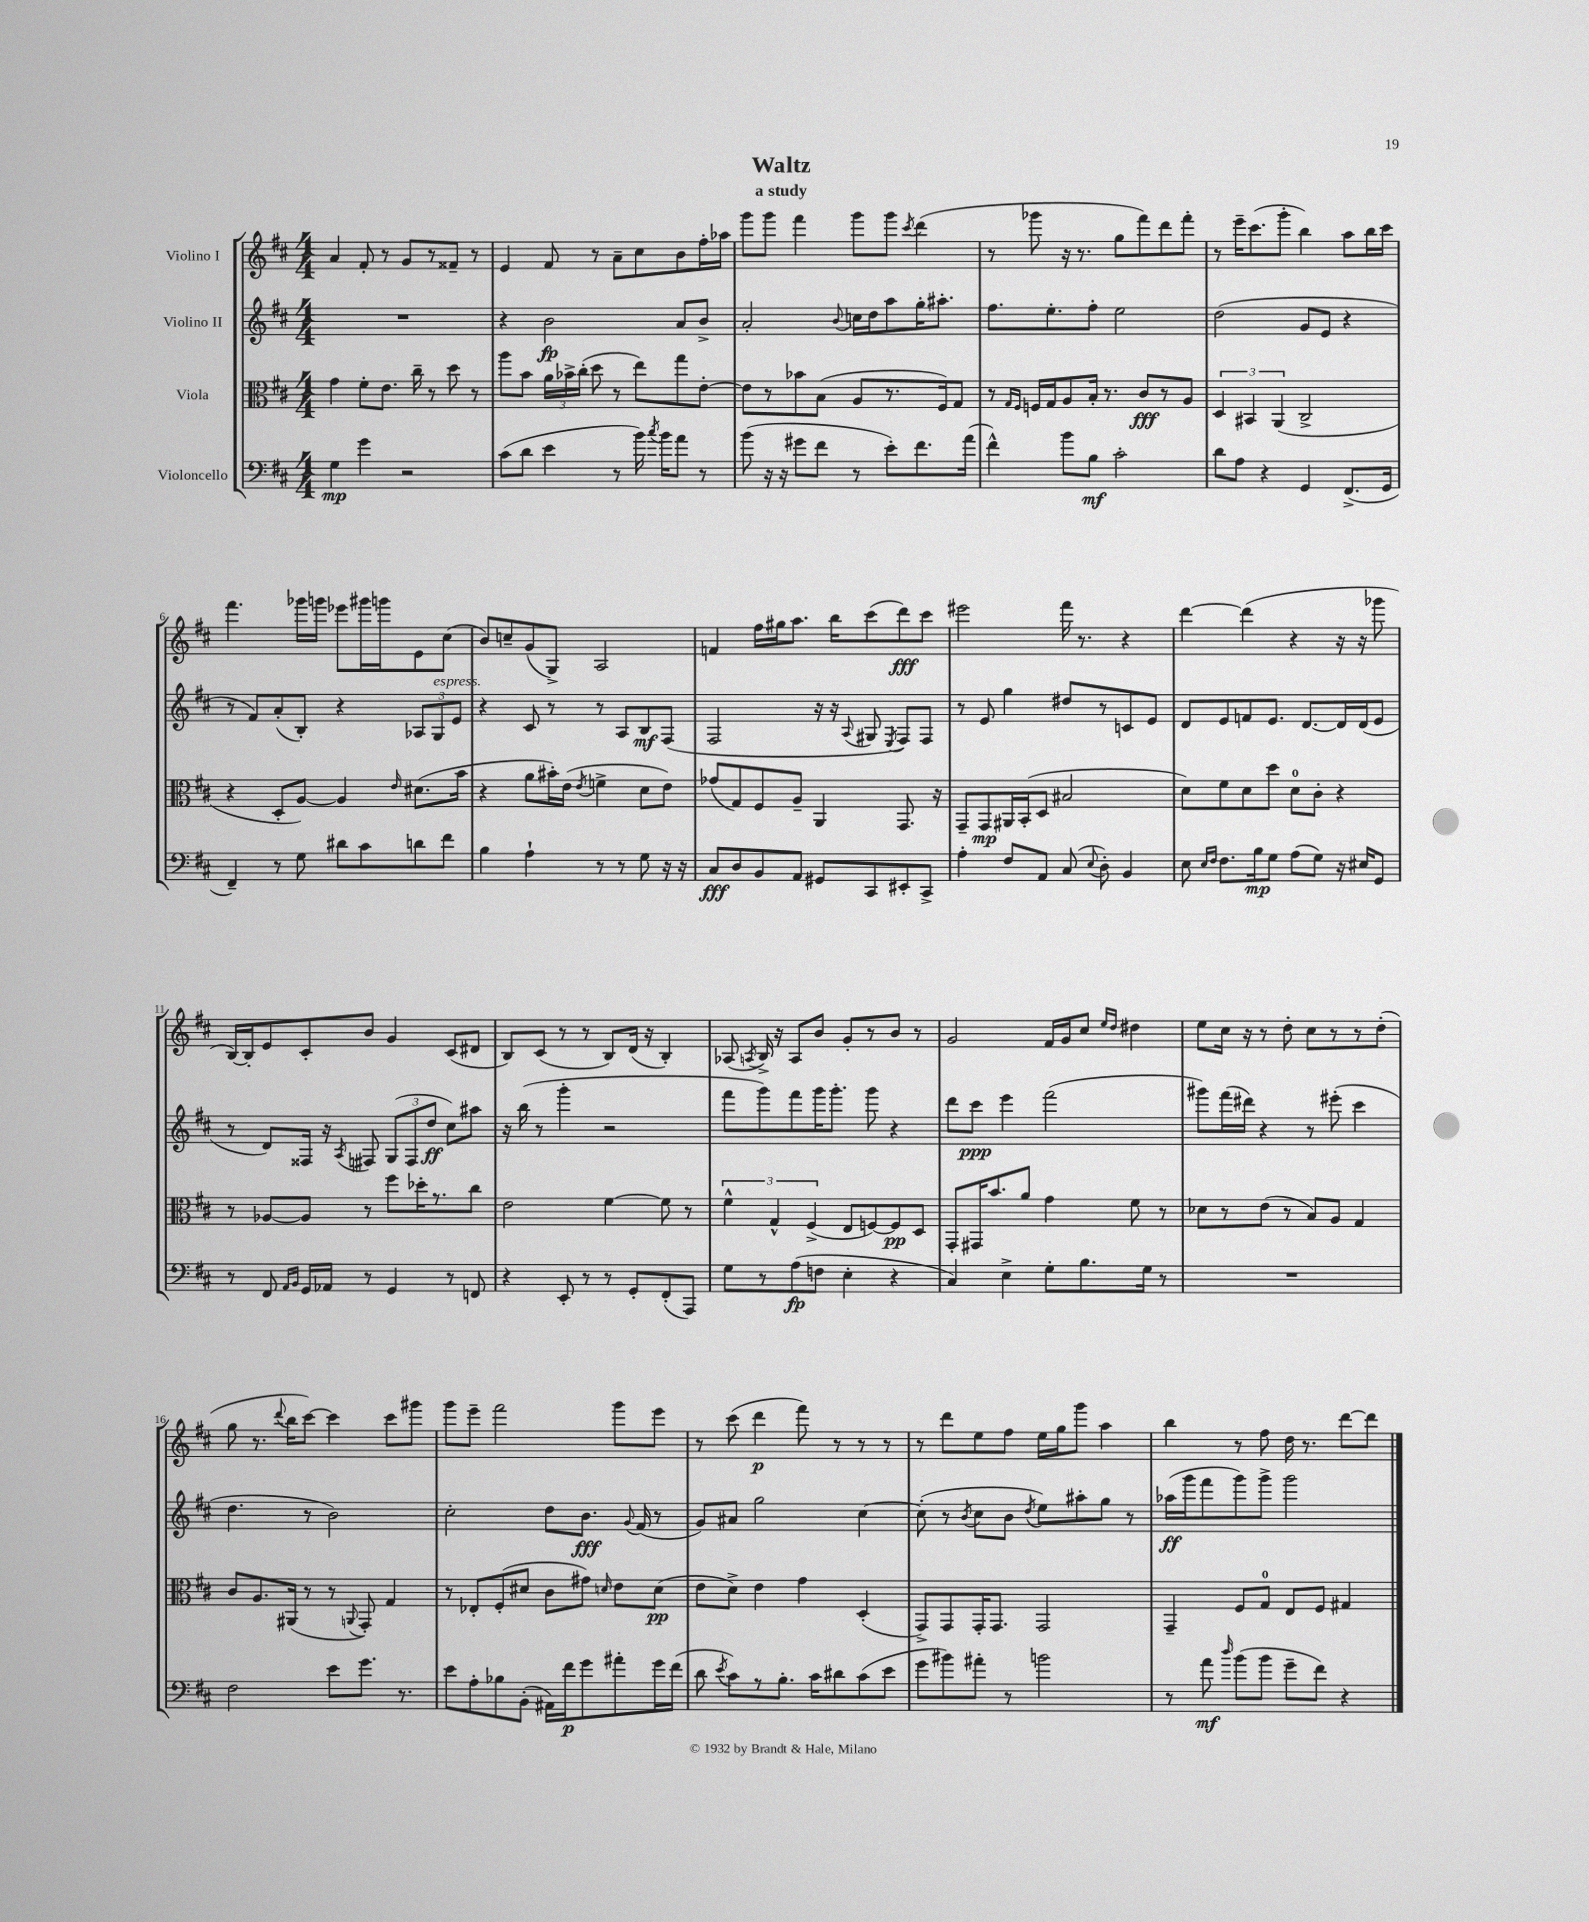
\header { title = "Waltz" subtitle = "a study" }
<<
\new StaffGroup <<
\new Staff = "s0" \with { instrumentName = "Violino I" } {
    \clef treble \key d \major \numericTimeSignature \time 4/4
    \autoBeamOff a'4 fis'8-. r8 g'8[ r8 fisis'8]-- r8 |
    e'4 fis'8 r8 a'8[-- cis''8 b'8 fis''16-. aes''16] |
    g'''8[ g'''8] fis'''4 g'''8[ g'''8] \acciaccatura { cis'''8 } d'''4( |
    r8 ges'''8 r16 r8. g''8[ fis'''8) d'''8 fis'''8]-. |
    r8 e'''16[-- cis'''8.( g'''8]-. b''4) a''8[ b''16 cis'''16] |
    fis'''4. ges'''16[ g'''16] ees'''8[ gis'''16 g'''16 e'8 cis''8]( |
    b'8[) c''8-- g'8( g8]->) a2 |
    f'4 fis''16[ gis''16 a''8.] b''16[ cis'''8( d'''8\fff) cis'''8] |
    eis'''2 fis'''16 r8. r4 |
    d'''4~ d'''4( r4 r16 r16 ges'''8 |
    b16[~) b16-. e'8 cis'8-. b'8] g'4 cis'8[( dis'8] |
    b8[) cis'8]( r8 r8 b8[) d'16]( r16 b4-.) |
    aes8( \acciaccatura { a8 } b16->) r16 a8[ b'8] g'8[-. r8 b'8] r8 |
    g'2 fis'16[ g'16 cis''8] \grace { e''16[ d''16] } dis''4 |
    e''8[ cis''16] r16 r8 d''8-. cis''8[ r8 r8 d''8]-.( |
    g''8 r8. \appoggiatura { d'''8 } b''16[ cis'''8]~) cis'''4 cis'''8[ gis'''8] |
    g'''8[ e'''8]-- fis'''2 g'''8[ e'''8] |
    r8 cis'''8( d'''4\p fis'''8) r8 r8 r8 |
    r8 d'''8[ e''8 fis''8] e''16[ g''16 g'''8] a''4 |
    b''4 r8 fis''8 d''16 r8. d'''8[~ d'''8] \bar "|." |
}
\new Staff = "s1" \with { instrumentName = "Violino II" } {
    \clef treble \key d \major \numericTimeSignature \time 4/4
    \autoBeamOff R1 |
    r4 b'2\fp a'8[ b'8]-> |
    a'2-. \appoggiatura { b'8 } c''16[ d''16 a''8 g''16-. ais''8.]-. |
    fis''8.[ e''8.-. fis''8]-. e''2 |
    d''2( g'8[ e'8] r4 |
    r8 fis'8[) a'8-.( b8]-.) r4 \tuplet 3/2 { aes8[ g8^\markup { \italic "espress." } e'8] } |
    r4 cis'8 r8 r8 a8[ b8\mf fis8]( |
    fis2 r16 r16 \appoggiatura { a8 } gis8 \acciaccatura { e8 } fis8[) fis8] |
    r8 e'8 g''4 dis''8[ r8 c'8 e'8] |
    d'8[ e'8 f'8 e'8.] d'8.[~ d'16 d'16( e'8] |
    r8 d'8[) fisis16] r16 \acciaccatura { a8 } fis8 \tuplet 3/2 { g8[( fis8 d''8]\ff } cis''8[) ais''8] |
    r16 b''16( r8 g'''4-. r2 |
    fis'''8[ g'''8) fis'''8 g'''16 g'''8.]-. g'''8 r4 |
    d'''8[ cis'''8]\ppp e'''4 fis'''2( |
    gis'''8[) fis'''16( dis'''16]) r4 r8 eis'''8-.( cis'''4 |
    d''4. r8 b'2) |
    cis''2-. d''8[ b'8.]\fff \appoggiatura { g'8 } fis'16( r8 |
    g'8[) ais'8] g''2 cis''4~ |
    cis''8-.( r8 \acciaccatura { b'8 } cis''8[ b'8] \acciaccatura { d''8 } e''8[) ais''8-. g''8] r8 |
    aes''16[\ff( g'''16 fis'''8 g'''8) g'''8]-> g'''2 \bar "|." |
}
\new Staff = "s2" \with { instrumentName = "Viola" } {
    \clef alto \key d \major \numericTimeSignature \time 4/4
    \autoBeamOff g'4 fis'8[-. e'8.] cis''16-- r8 d''8 r8 |
    a''8[ b'8] \tuplet 3/2 { a'16[ bes'16-> cis''16]-.( } d''8 r8 e''8[) g''8 e'8]~-. |
    e'8[ r8 bes'8 b8]( a8[ r8. fis16) g8] |
    r8 \grace { g16[ fis16] } f16[ g16 a8 b16]-. r8. cis'8[\fff r8 a8] |
    \tuplet 3/2 { d4 bis,4 a,4( } cis2-> |
    r4 d8[-. a8]~) a4 \grace { e'16 } dis'8.[( b'16] |
    r4 a'8[ bis'16-.) e'16]( \acciaccatura { e'8 } f'4-> d'8[ e'8]) |
    ges'8[( g8) fis8 a8]-- a,4 g,8. r16 |
    g,8[-- g,8\mp ais,16 b,16-.( d8] bis2 |
    d'8[) fis'8 d'8 d''8] d'8[-0 cis'8]-. r4 |
    r8 aes8[~ aes8] r8 fis''8[ des''16-. r8. cis''8] |
    e'2 fis'4~ fis'8 r8 |
    \tuplet 3/2 { fis'4-^ g4-^ fis4->( } e8[ f8~) f8\pp d8] |
    g,8[-. gis,16 b'8. a'8] g'4 fis'8 r8 |
    des'8[ r8 e'8]( r8 b8[) a8] g4 |
    cis'8[ a8. ais,16]( r8 r8 \appoggiatura { a,8 } g,8-.) g4 |
    r8 ees8[-. fis8-.( dis'8] cis'8[ gis'8]) \grace { d'16 } e'8[ d'8]\pp( |
    e'8[ d'8]->) e'4 g'4 d4-.( |
    g,8[->) g,8 g,16-. g,8.] g,2 |
    g,4-- fis8[ g8]-0 e8[ fis8] gis4 \bar "|." |
}
\new Staff = "s3" \with { instrumentName = "Violoncello" } {
    \clef bass \key d \major \numericTimeSignature \time 4/4
    \autoBeamOff g4\mp g'4 r2 |
    cis'8[( d'8] e'4 r8 b'16) \acciaccatura { cis''8 } b'16[ a'8] r8 |
    b'8( r16 r16 gis'8[ fis'8] r8 e'8[-.) fis'8. a'16]( |
    fis'4-^) b'8[ b8]\mf cis'2-. |
    d'8[ a8] r4 g,4 fis,8.[->( g,16] |
    fis,4--) r8 g8 dis'8[ cis'8 d'8 fis'8] |
    b4 a4-! r8 r8 g8 r16 r16 |
    cis8[\fff d8 b,8 a,8] gis,8[ cis,8 eis,8-. cis,8]-> |
    a4-. fis8[ a,8] cis8( \appoggiatura { e8 } d8-.) b,4 |
    e8 \grace { e16[ fis16] } fis8.[ b16\mp g8] a8[( g8]) r16 eis16[ g,8] |
    r8 fis,8 \grace { a,16[ b,16] } g,16[ aes,16] r8 g,4 r8 f,8 |
    r4 e,8-. r8 r8 g,8[-. fis,8-.( a,,8]) |
    g8[ r8 a8\fp( f8] e4-. r4 |
    cis4) e4-> g8[-. b8. g16] r8 |
    R1 |
    fis2 e'8[ g'8.] r8. |
    e'8[ a8-. bes8 b,8]-.( ais,16[) fis'16\p g'8 ais'8-. g'16 fis'16]( |
    d'8 \acciaccatura { e'8 } cis'8[) r8 b8.]-. cis'16[ dis'8 cis'8( e'8] |
    g'8[ bis'8) ais'8]-. r8 b'2 |
    r8 a'8\mf \grace { d''16 } b'8[( b'8] g'8[-- fis'8]) r4 \bar "|." |
}
>>
>>
